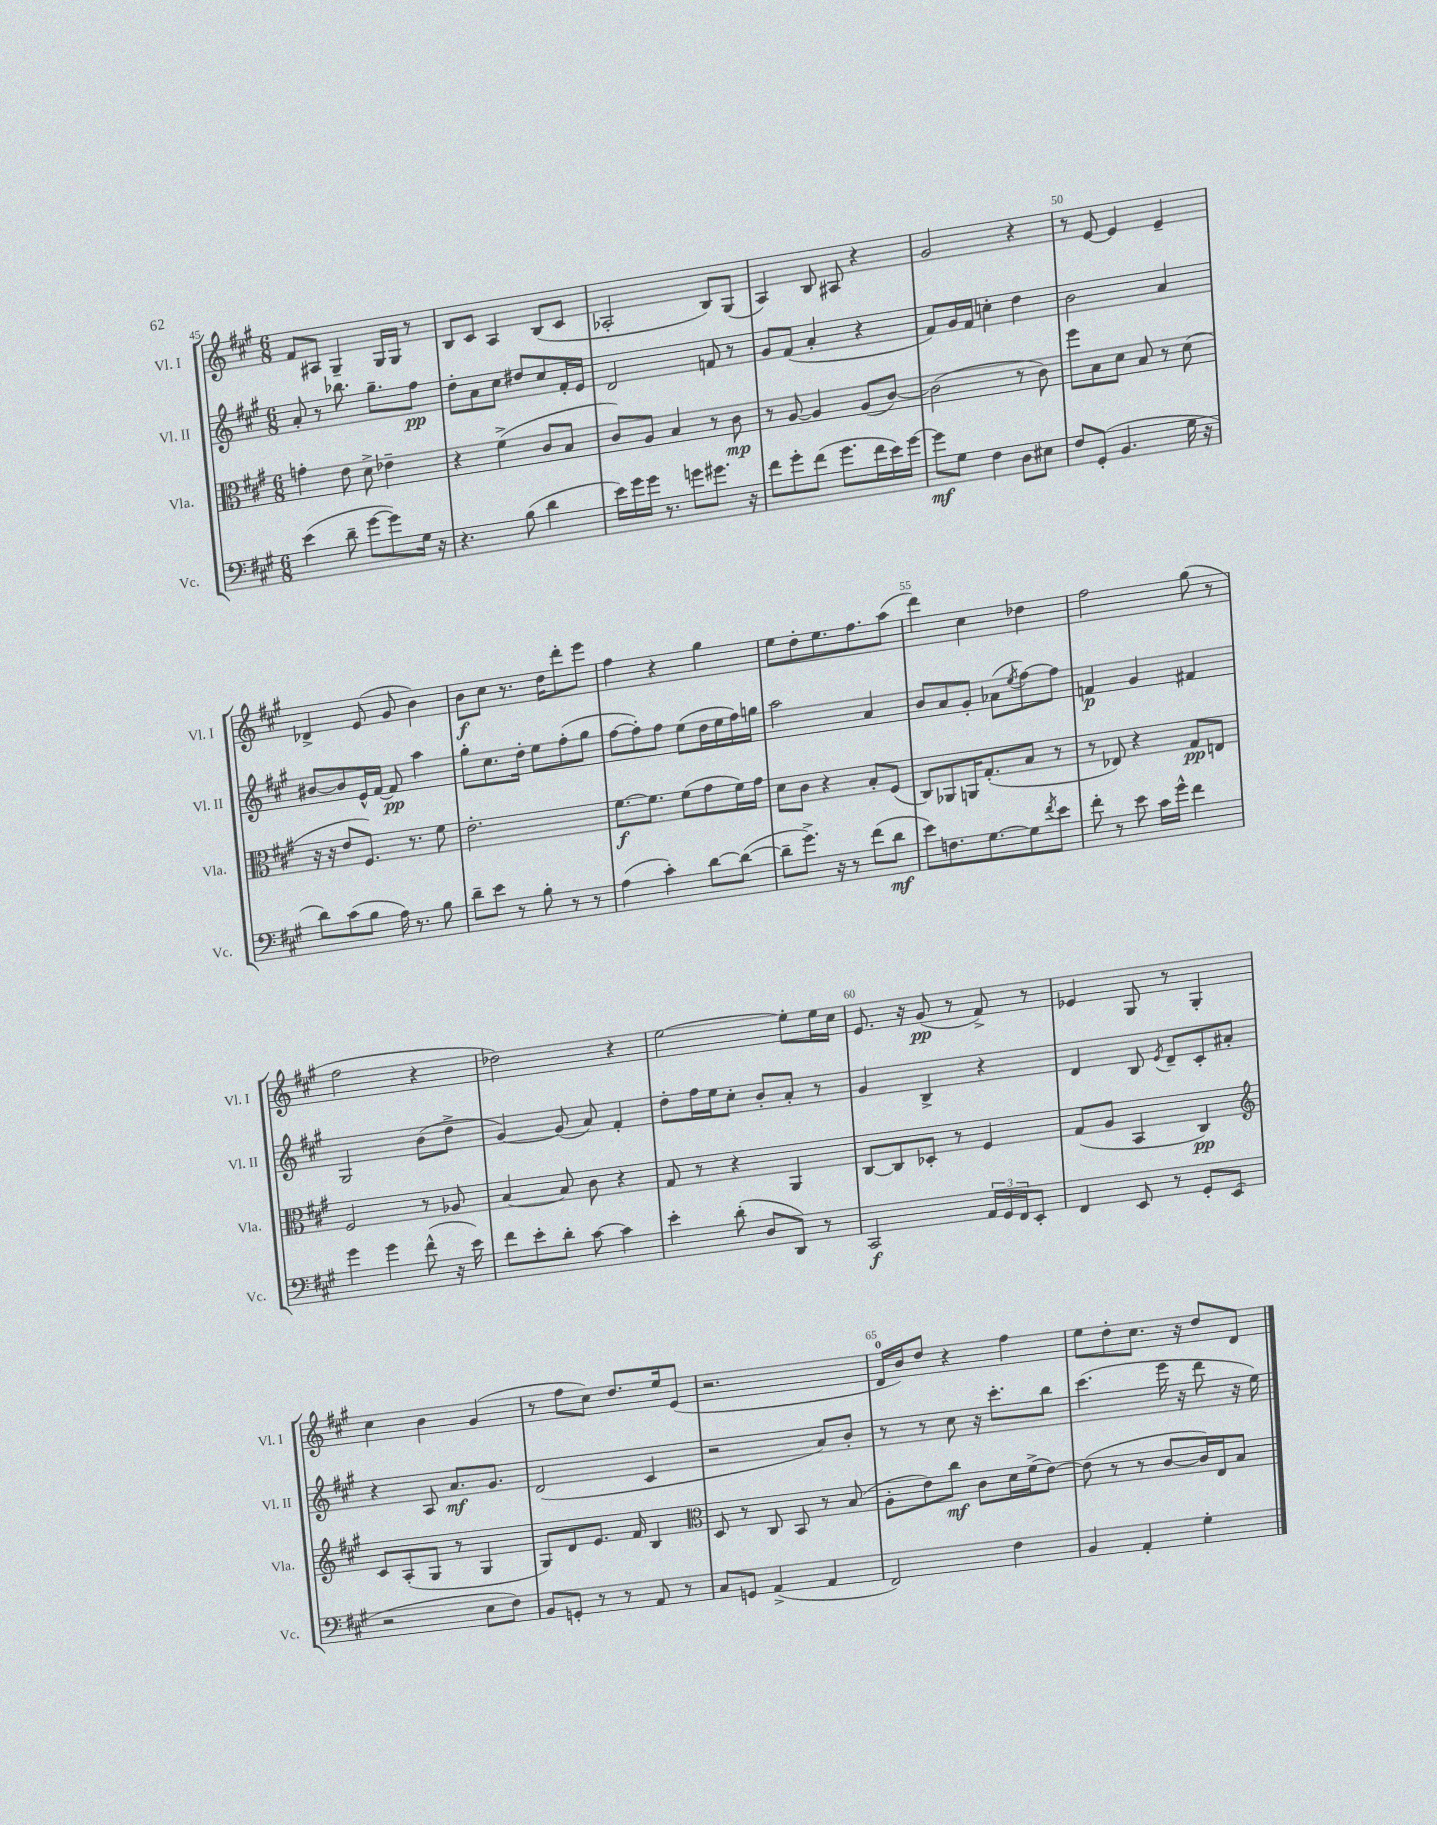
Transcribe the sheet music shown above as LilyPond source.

<<
\new StaffGroup <<
\new Staff = "s0" \with { instrumentName = "Vl. I" shortInstrumentName = "Vl. I" } {
    \clef treble \key a \major \numericTimeSignature \time 6/8
    fis'8 ais8 gis4-- gis16 gis16 r8 |
    b8 cis'8 a4 b8( cis'8 |
    aes2-. b8) gis8( |
    a4) b8 ais8 r4 |
    gis'2 r4 |
    r8 e'8~ e'4 e'4-- |
    des'4-> e'8( gis'8 b'4) |
    b'8\f cis''8 r8. d''16 d'''8-. e'''8 |
    fis''4 r4 gis''4 |
    e''8 d''8-. e''8. fis''8. a''8( |
    d'''4) cis''4 des''4 |
    fis''2 gis''8( r8 |
    fis''2 r4 |
    des''2) r4 |
    e''2~ e''8-. e''16 cis''16 |
    e'8. r16 gis'8\pp( r8 fis'8->) r8 |
    ees'4 gis8 r8 gis4-. |
    cis''4 b'4 gis'4( |
    r8 fis''8 cis''8) d''8. e''16 e'8( |
    r2. |
    d'16-0 b'16) d''8 r4 fis''4 |
    e''8 d''8-. cis''8. r16 d''8 d'8 \bar "|." |
}
\new Staff = "s1" \with { instrumentName = "Vl. II" shortInstrumentName = "Vl. II" } {
    \clef treble \key a \major \numericTimeSignature \time 6/8
    a'8-. r8 bes''8. gis''8.-- fis''8\pp |
    d''8-. a'8 cis''8 dis''8 cis''8 fis'16-. e'16 |
    d'2 f'8 r8 |
    gis'8 fis'8( a'4-. r4 |
    fis'8) gis'16 fis'16 c''4-. d''4 |
    b'2 a'4 |
    bis'8~ bis'8 e'16-^ fis'16~ fis'8\pp a''4 |
    gis''8-. cis''8. d''16-. e''8 fis''8-.( gis''8 |
    fis''8~ fis''8-.) fis''8 e''8( d''16 e''16 fis''16) g''16 |
    a''2 a'4 |
    b'8 a'8 gis'8-. aes'8( \acciaccatura { e''8 } fis''8~) fis''8 |
    f'4\p gis'4 fis'4 |
    gis2 b'8( d''8-> |
    gis'4~) gis'8( a'8) fis'4-. |
    d''8-. fis''16 e''16 cis''8-. b'8-. a'8-. r8 |
    gis'4 b4-> r4 |
    d'4 b8 \acciaccatura { e'8 } d'8-- cis'8-. ais'8-. |
    r4 a8 a'8.\mf gis'8. |
    d'2( cis'4 |
    r2 a'8) b'8-. |
    r8 r8 cis''8 r16 cis'''8.-. b''8 |
    cis'''4.( e'''16 r16 d'''8 r16 e''16) \bar "|." |
}
\new Staff = "s2" \with { instrumentName = "Vla." shortInstrumentName = "Vla." } {
    \clef alto \key a \major \numericTimeSignature \time 6/8
    g'4-. e'8 d'8-> ees'4-- |
    r4 fis'4->( cis'8 b8 |
    cis'8) a8 b4 r8 cis'8\mp |
    r8 a8~ a4 a8( cis'8~) |
    cis'2( r8 cis'8) |
    fis''8 b8 d'8 b8 r8 d'8( |
    r16 r16 e'8 fis8.) r8. fis'8 |
    e'2.-. |
    fis'8.~\f fis'8. fis'8( gis'8 fis'16) gis'16 |
    d'8 cis'8 r4 b8-. fis8( |
    cis8) aes,8 a,16 gis8.-.( b8 r8 |
    r8 ees8) r4 gis8\pp e8 |
    fis2 r8 aes8 |
    b4~ b8 cis'8 r4 |
    gis8 r8 r4 a,4 |
    cis8~ cis8 des8-. r8 fis4 |
    gis8( a8 b,4 cis4\pp) |
    \clef treble cis'8 a8-.( gis8 r8 gis4 |
    gis8) d'8 e'8. fis'16 b4 |
    \clef alto d8 r8 cis8 b,8 r8 b8( |
    a8-. e'8) cis''8\mf cis'8 d'16 fis'16->( e'8~) |
    e'8( r8 r8 cis'8~ cis'16) e16 b8 \bar "|." |
}
\new Staff = "s3" \with { instrumentName = "Vc." shortInstrumentName = "Vc." } {
    \clef bass \key a \major \numericTimeSignature \time 6/8
    e'4( d'8-- gis'8~ gis'8) gis16 r16 |
    r4. b8( d'4 |
    e'16) gis'16 gis'16 r8. g'8 gis'8. r16 |
    fis'8 gis'8-. fis'8( gis'8. fis'16 e'16) gis'16~ |
    gis'8\mf gis8 fis4 d8 eis8 |
    fis8 gis,8-.( b,4. gis16 r16 |
    d'8) cis'8( b8 a16) r8. b8 |
    d'8-- e'8 r8 b8-. r8 r8 |
    a4( cis'4-.) d'8~ d'8~( |
    d'8-- gis'8.->) r16 r8 fis'8( d'8\mf |
    e'8) f8. gis8.~ gis8 \acciaccatura { fis'8 } e'8 |
    fis'8-. r8 e'8 cis'16 gis'16-^ fis'4 |
    gis'4 gis'4 fis'8-^( r16 e'16) |
    fis'8 e'8-. d'8-. cis'8~ cis'4 |
    e'4-. d'8-.( d8 d,8) r8 |
    cis,2\f \tuplet 3/2 { a,16 gis,16 fis,16 } e,8-. |
    fis,4 e,8 r8 gis,8-. e,8( |
    r2 e8 fis8) |
    b,8 g,8-. r8 r8 a,8 r8 |
    cis8 g,8 a,4->( a,4 |
    fis,2) fis4 |
    b,4 a,4-. gis4-. \bar "|." |
}
>>
>>
\layout { \context { \Score currentBarNumber = #45 \override BarNumber.break-visibility = ##(#f #t #t) barNumberVisibility = #(every-nth-bar-number-visible 5) } }
